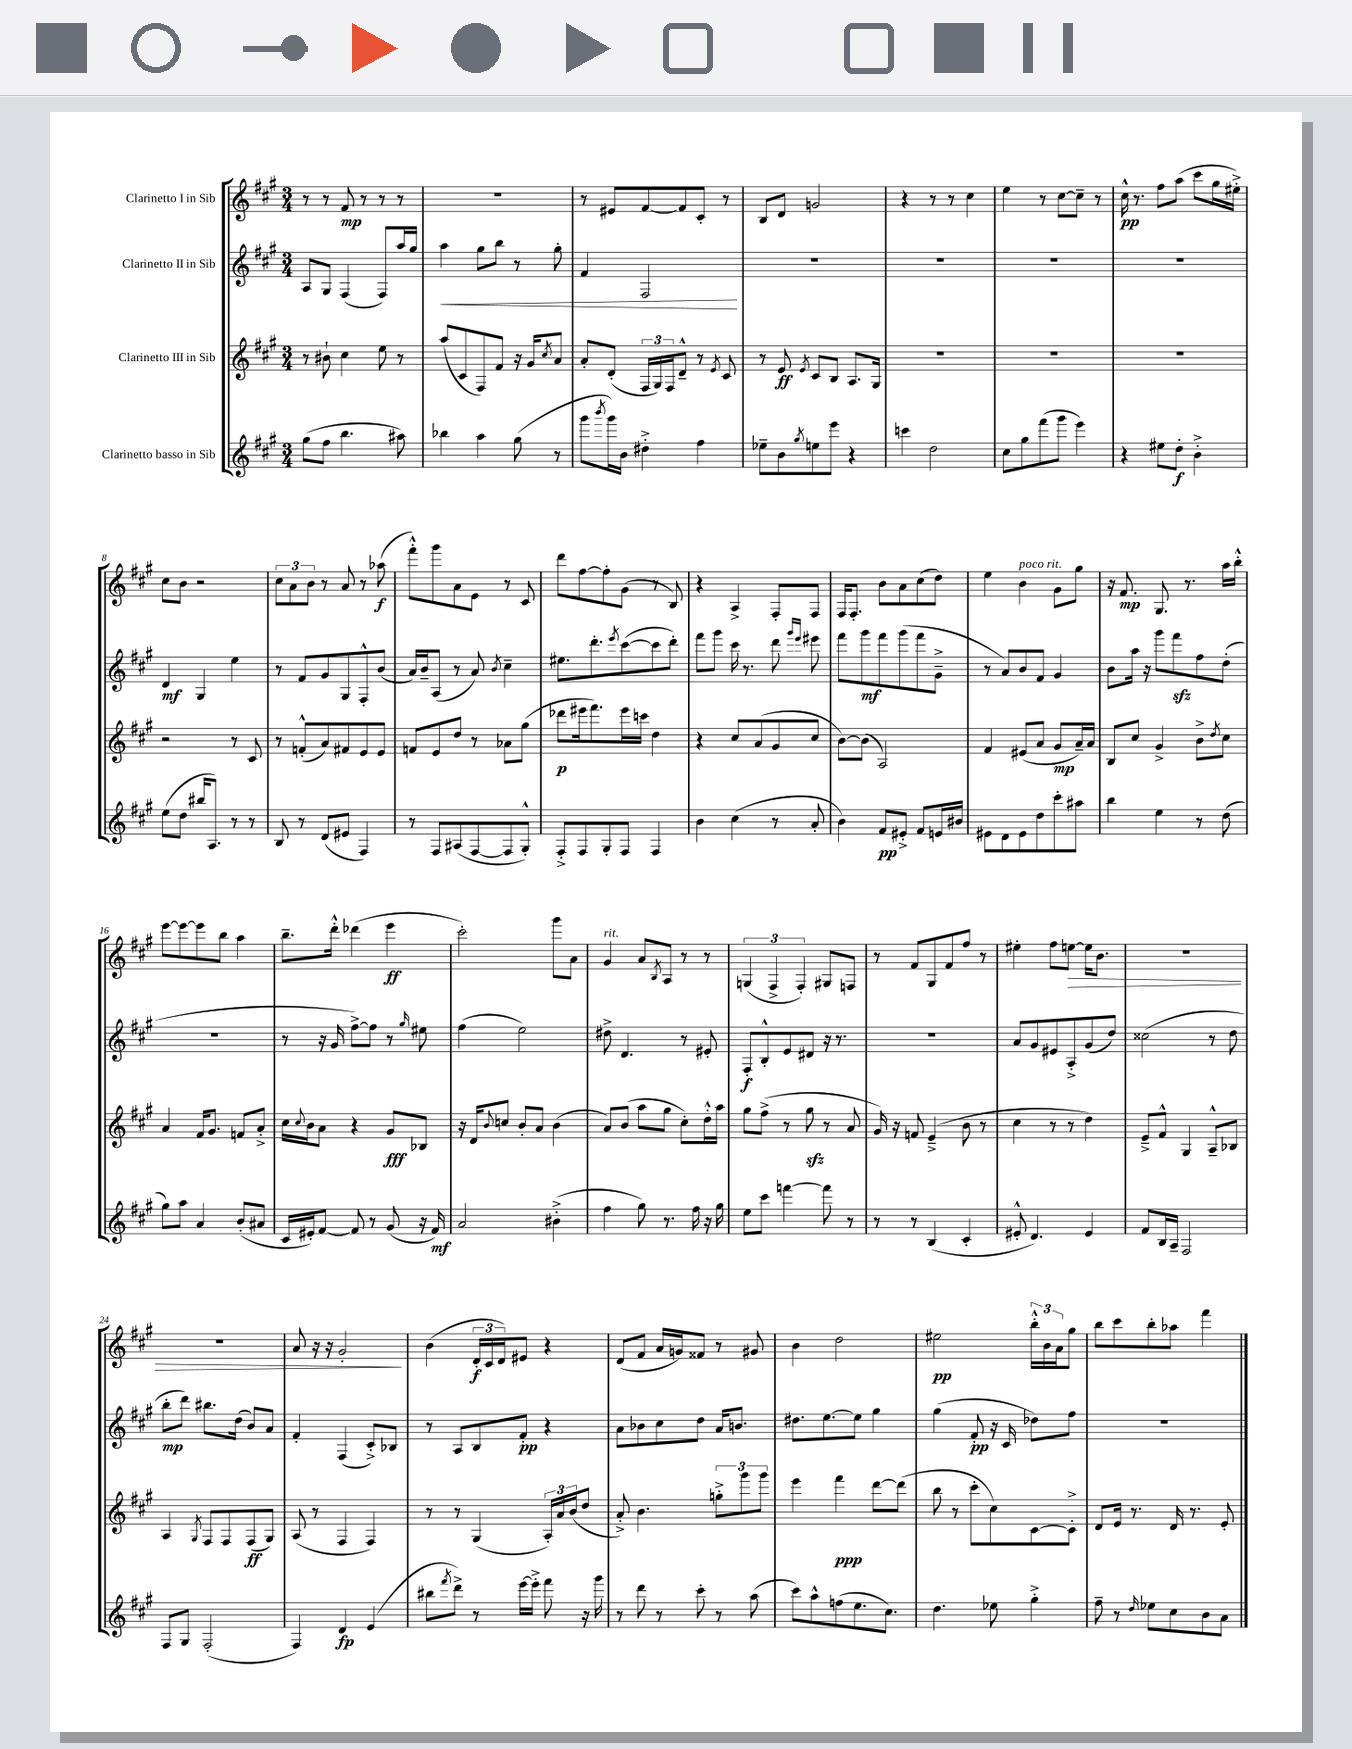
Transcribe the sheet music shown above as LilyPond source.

<<
\new StaffGroup <<
\new Staff = "s0" \with { instrumentName = "Clarinetto I in Sib" } {
    \clef treble \key a \major \numericTimeSignature \time 3/4
    r8 r8 fis'8\mp r8 r8 r8 |
    R2. |
    r8 eis'8 fis'8~ fis'8 cis'8-. r8 |
    b8 d'8 g'2 |
    r4 r8 r8 cis''4 |
    e''4 r8 cis''8~ cis''8-- r8 |
    cis''16-^\pp r8. fis''8 a''8( cis'''8 gis''16 eis''16-.->) |
    cis''8 b'8 r2 |
    \tuplet 3/2 { cis''8 a'8 b'8 } r8 a'8 r8 aes''8\f( |
    fis'''8-.-^) gis'''8 a'8 e'8 r8 cis'8 |
    d'''8 fis''8~ fis''8-. gis'8( r8 b8) |
    r4 a4-> fis8-. fis8 |
    fis16 fis8.-. b'8 a'8 cis''8( d''8) |
    e''4 b'4^\markup { \italic "poco rit." } gis'8 gis''8 |
    r16 fis'8.\mp gis8. r8. a''16 b''16-.-^ |
    e'''8~ e'''8~ e'''8 b''8 a''4 |
    b''8.-- d'''16-.-^ des'''4( e'''4\ff |
    cis'''2-.) gis'''8 a'8 |
    gis'4^\markup { \italic "rit." } a'8 \acciaccatura { b8 } a8 r8 r8 |
    \tuplet 3/2 { g4( fis4-> fis4-.) } gis8 f8 |
    r8 fis'8 gis8 fis'8 fis''8 r8 |
    eis''4-. fis''8 e''8~\> e''16 b'8. |
    R2. |
    R2. |
    a'8 r16 r16 gis'2-.\! |
    b'4( \tuplet 3/2 { d'16-.\f cis'16 d'16) } eis'8 r4 |
    d'8( fis'8 a'16 g'16) fisis'8 r8 gis'8 |
    b'4 d''2 |
    eis''2\pp \tuplet 3/2 { b''16-.-^ b'16 a'16 } gis''8 |
    b''8 cis'''8 b''8-. aes''8 fis'''4 \bar "|." |
}
\new Staff = "s1" \with { instrumentName = "Clarinetto II in Sib" } {
    \clef treble \key a \major \numericTimeSignature \time 3/4
    a8 gis8 fis4( fis8) a''16 gis''16 |
    a''4\< gis''8 b''8 r8 gis''8-. |
    fis'4 fis2\! |
    R2. |
    R2. |
    R2. |
    R2. |
    d'4\mf gis4 e''4 |
    r8 fis'8 gis'8 gis8 fis8-.-^ b'8( |
    a'16) b'16-- a8( r8 a'8) \acciaccatura { b'8 } cis''4-- |
    eis''8. d'''8.-. \acciaccatura { e'''8 } cis'''8~( cis'''8 d'''8-.) |
    fis'''8 gis'''8 cis'''16 r8. d'''8 \grace { gis'''16 e'''16 } eis'''8 |
    fis'''8 gis'''8\mf fis'''8 gis'''8( fis'''8 gis'8---> |
    r8 a'8) b'8 fis'8 gis'4 |
    b'8 a''16 r16 gis'''8 fis'''8\sfz fis''8 d''8-.( |
    R2. |
    r8 r16 gis'16 fis''8~->) fis''8 r8 \grace { gis''16 } eis''8 |
    fis''4( e''2) |
    dis''8-> d'4. r8 eis'8-. |
    fis8-.\f b8-.-^ e'8 dis'8 r16 r8. |
    R2. |
    a'8 gis'8 eis'8 a8-.-> gis'8( d''8) |
    cisis''2( r8 d''8 |
    b''8-.\mp d'''8) bis''8. d''16( b'8) a'8 |
    fis'4-. fis4( cis'8-.->) bes8 |
    r8 a8 b8 fis'8-.\pp r4 |
    a'8 bes'8 cis''8 d''8 a'16 b'8. |
    dis''8. e''8.~ e''8 gis''4 |
    gis''4( fis'8-.\pp r16 cis'16 des''8) fis''8 |
    R2. \bar "|." |
}
\new Staff = "s2" \with { instrumentName = "Clarinetto III in Sib" } {
    \clef treble \key a \major \numericTimeSignature \time 3/4
    r8 bis'8-! cis''4 e''8 r8 |
    a''8( cis'8 fis8) fis'8 r16 gis'16 \acciaccatura { cis''8 } a'8 |
    a'8-. d'8-.( \tuplet 3/2 { fis16 gis16) fis16 } d'8---^ r8 \acciaccatura { e'8 } cis'8 |
    r8 e'8\ff \acciaccatura { e'8 } cis'8 b8 a8. gis16 |
    R2. |
    R2. |
    R2. |
    r2 r8 cis'8 |
    r8 f'8-.-^( a'8) fis'8 e'8 e'8 |
    f'8 e'8 d''8 r8 aes'8 gis''8( |
    des'''8\p eis'''16 fis'''8.) eis'''16 c'''16 d''4 |
    r4 cis''8 a'8( gis'8 cis''8 |
    b'8~) b'8( a2) |
    fis'4 eis'8( a'8 gis'8\mp a'16--) a'16 |
    b8 cis''8 gis'4-> b'8-> \acciaccatura { d''8 } cis''8 |
    a'4 fis'16 gis'8. f'8 a'8-.-> |
    cis''16 \appoggiatura { cis''8 } b'16 a'8 r4 gis'8\fff bes8 |
    r16 d'16 \appoggiatura { b'8 } c''8 b'8-. a'8 b'4( |
    a'8) b'8( a''8 gis''8 cis''8-.) d''16-.-^ a''16 |
    gis''8 fis''8->( r8 gis''8\sfz r8 a'8 |
    gis'16) r16 f'8 e'4--->( b'8 r8 |
    cis''4 r8 r8 d''4) |
    e'8---> fis'8-^ gis4 a8---^ bes8 |
    a4 \acciaccatura { gis8 } fis8 fis8 fis8\ff( gis8) |
    a8( r8 fis4 fis4) |
    r8 r8 gis4( \tuplet 3/2 { a16-.) a'16 b'16( } d''8 |
    a'8-.->) b'4. \tuplet 3/2 { g''8-.-> gis'''8 gis'''8 } |
    e'''4 fis'''4\ppp d'''8~ d'''8( |
    b''8 r8 cis'''8-. cis''8) cis'8~ cis'8-.-> |
    d'8 e'16 r8. d'16 r8. e'8-. \bar "|." |
}
\new Staff = "s3" \with { instrumentName = "Clarinetto basso in Sib" } {
    \clef treble \key a \major \numericTimeSignature \time 3/4
    gis''8( fis''8 b''4. ais''8) |
    bes''4 a''4 gis''8( r8 |
    gis'''8 \acciaccatura { b'''8 } gis'''16) b'16 dis''4-.-> fis''4 |
    ees''8-- b'8 \acciaccatura { gis''8 } e''8 e'''8 r4 |
    c'''4 d''2 |
    cis''8 gis''8 fis'''8( gis'''8 e'''4) |
    r4 eis''8 d''8-.\f b'4-.-> |
    e''8( d''8 bis''16 a8.) r8 r8 |
    b8 r8 d'8( eis'8 fis4) |
    r8 fis8 ais8( fis8~ fis8 gis8-.-^) |
    fis8-.-> fis8 gis8-. fis8 fis4 |
    b'4 cis''4( r8 a'8-. |
    b'4) fis'8\pp eis'8-.-> fis'8 e'16 bis'16 |
    eis'8 d'8 eis'8 d''8 cis'''8-. ais''8 |
    b''4 e''4 r8 d''8( |
    gis''8) a''8 a'4 b'8-.( ais'8 |
    cis'16 eis'16-.) fis'8~ fis'8 r8 gis'8( r16 fis'16\mf) |
    a'2 bis'4-.->( |
    fis''4 gis''8) r8. fis''16 r16 gis''16 |
    e''8 cis'''8 f'''4~ f'''8 r8 |
    r8 r8 b4( cis'4-. |
    eis'8-.-^ d'4.) eis'4 |
    fis'8 b16 a16-- fis2 |
    fis8 gis8 fis2-.( |
    fis4) d'4\fp e'4( |
    bis''8 \acciaccatura { fis'''8 } d'''8->) r8 e'''16~ e'''16-.-> fis'''8 r16 gis'''16 |
    r8 d'''8 r8 cis'''8-. r8 a''8( |
    cis'''8) a''8-^ f''8( e''8. cis''8.) |
    d''4. ees''8 gis''4-.-> |
    fis''8-- r8 \grace { d''16 } ees''8 cis''8 b'8 a'8 \bar "|." |
}
>>
>>
